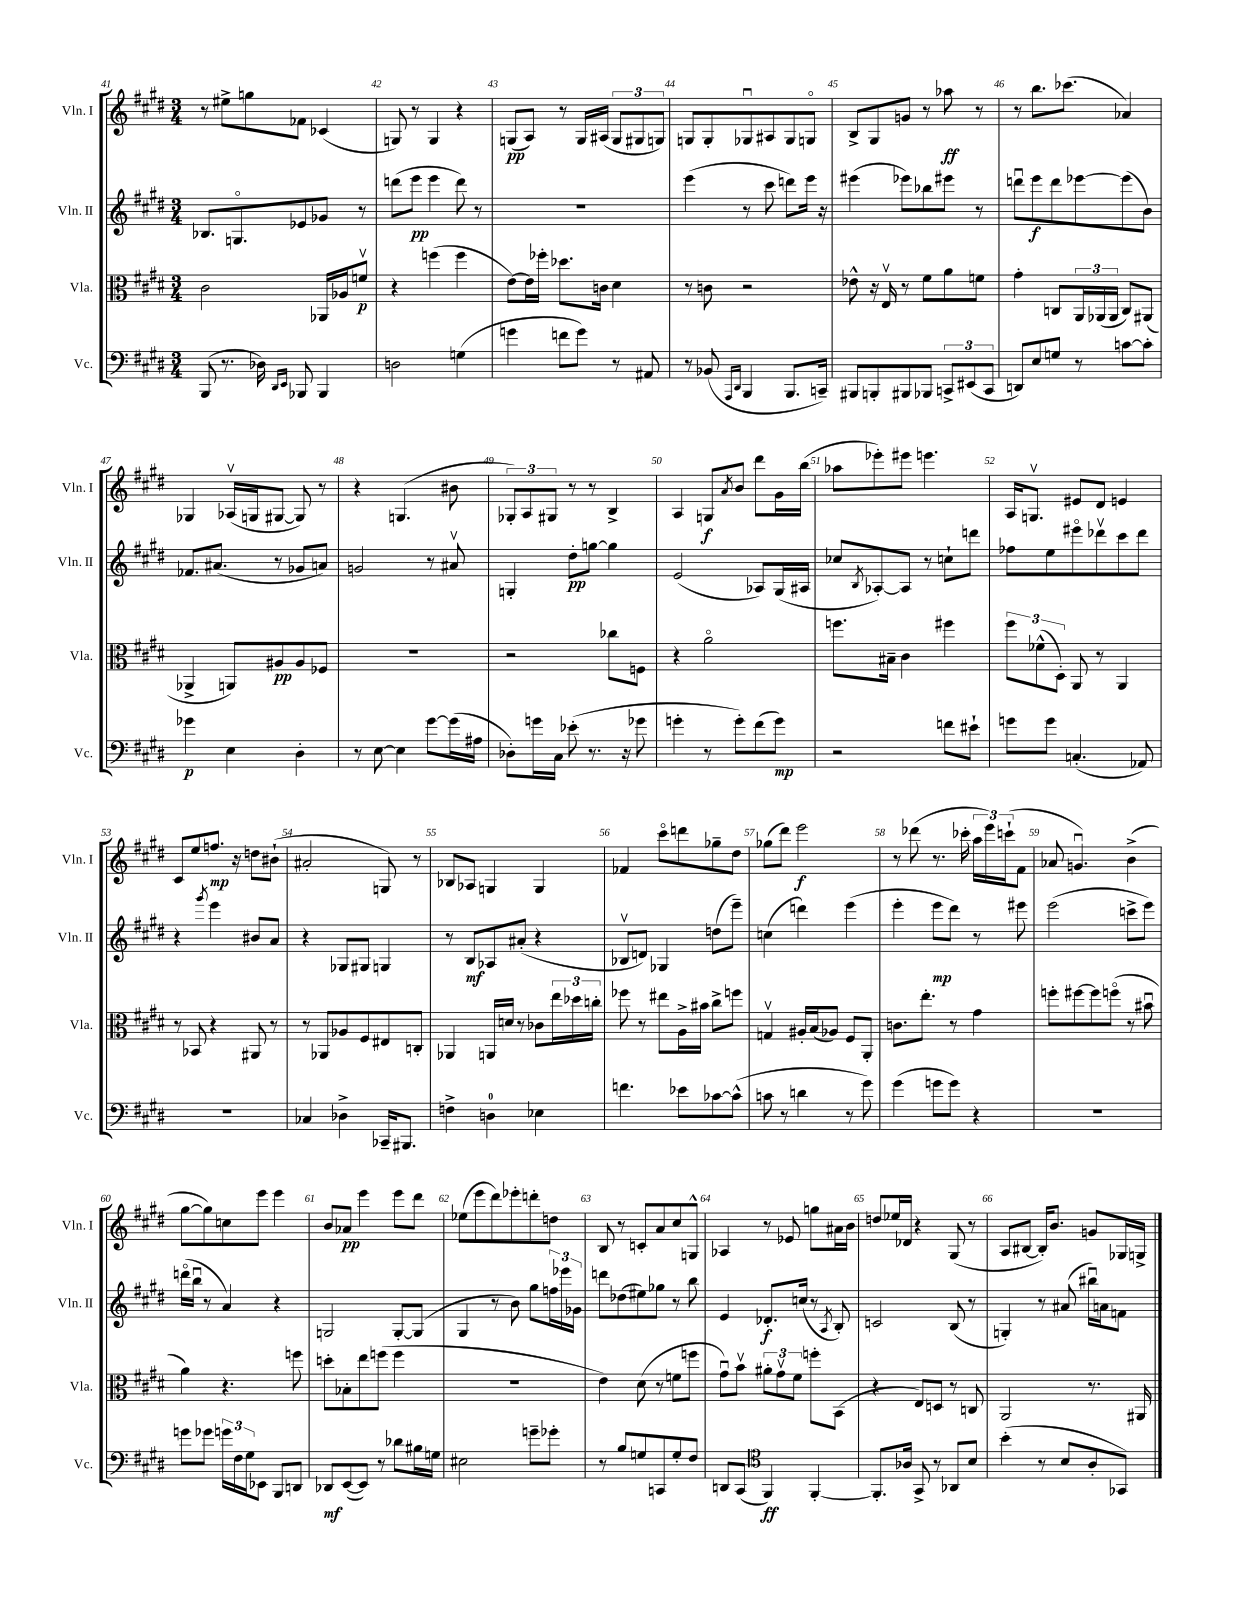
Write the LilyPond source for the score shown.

<<
\new StaffGroup <<
\new Staff = "s0" \with { instrumentName = "Vln. I" shortInstrumentName = "Vln. I" } {
    \clef treble \key e \major \numericTimeSignature \time 3/4
    r8 eis''8-> g''8 fes'8 ces'4( |
    g8) r8 g4 r4 |
    g8\pp( a8) r8 g16 ais16( \tuplet 3/2 { g8 gis8 g8) } |
    g8 g8-. ges8\downbow ais8 ges8 g8\flageolet |
    b8-> gis8 g'8 r8 aes''8\ff r8 |
    r8 b''8. ces'''8.( aes'4) |
    ges4 aes16\upbow( g16 gis8~ gis8) r8 |
    r4 g4.( bis'8 |
    \tuplet 3/2 { ges8-.) a8 gis8 } r8 r8 b4-> |
    a4 g8\f \acciaccatura { a'8 } b'8 dis'''8 gis'16 b''16( |
    aes''8 ees'''8-.) eis'''8 e'''4. |
    a16 g8.\upbow eis'8 dis'8 e'4 |
    cis'8 e''8 f''8.\mp r16 d''8 bis'8-!( |
    ais'2-. g8) r8 |
    bes8 aes8 g4 g4 |
    fes'4 cis'''8\flageolet d'''8 ges''8-- dis''8 |
    ges''8( dis'''8) e'''2\f |
    r8 des'''8( r8. ces'''16-. \tuplet 3/2 { a''16 e'''16) c'''16-!( } fis'8 |
    aes'8 g'4.\downbow) b'4->( |
    gis''8~ gis''8) c''8 e'''8 e'''4 |
    b'8 aes'8\pp e'''4 e'''8 dis'''8 |
    ees''8( e'''8 dis'''8) ees'''8-. d'''8-. d''8 |
    b8 r8 c'8-. a'8 cis''8 g8-^ |
    aes4 r8 ees'8 g''8 ais'16 b'16 |
    d''8 ees''16 des'16 r4 gis8( r8 |
    a8 bis8~ bis16-.) b'8. g'8 ges16 g16-> \bar "|." |
}
\new Staff = "s1" \with { instrumentName = "Vln. II" shortInstrumentName = "Vln. II" } {
    \clef treble \key e \major \numericTimeSignature \time 3/4
    bes8. g8.\flageolet ees'8 ges'8 r8 |
    d'''8( e'''8\pp e'''4 d'''8) r8 |
    R2. |
    e'''4( r8 cis'''8 d'''8) e'''16 r16 |
    eis'''4( ees'''8) bes''8 eis'''8 r8 |
    d'''8\downbow e'''8\f d'''8 ees'''8~ ees'''8( b'8) |
    fes'8. ais'8.( r8 ges'8 a'8) |
    g'2 r8 ais'8\upbow |
    g4-. dis''8-.\pp g''8~ g''4 |
    e'2( aes8) gis16( ais16 |
    ces''8 \acciaccatura { b8 } aes8~-.) aes8 r8 c''8-! d'''8 |
    fes''8 e''8 eis'''8\flageolet des'''8\upbow cis'''8 des'''8 |
    r4 \acciaccatura { gis'''8 } e'''4 bis'8 a'8 |
    r4 ges8 gis8 g4 |
    r8 b8\mf aes8 ais'8-.( r4 |
    bes8\upbow d'8) ges4 d''8( e'''8--) |
    c''4( d'''4) e'''4( |
    e'''4-. e'''8\mp dis'''8) r8 eis'''8 |
    e'''2( c'''8-> e'''8) |
    d'''16\flageolet( b''16\downbow r8 a'4) r4 |
    g2 g8~-. g8( |
    gis4 r8 b'8) gis''8 \tuplet 3/2 { f''16 ees'''16 ges'16 } |
    d'''8 des''8( eis''8) ges''8 r8 b''8 |
    e'4 des'8.-.\f c''16( r8 \acciaccatura { a8 } b8-.) |
    c'2 b8( r8 |
    g4-.) r8 ais'8( bis''16\downbow) a'16 f'8 \bar "|." |
}
\new Staff = "s2" \with { instrumentName = "Vla." shortInstrumentName = "Vla." } {
    \clef alto \key e \major \numericTimeSignature \time 3/4
    cis'2 aes,16 aes16 f'8\upbow\p |
    r4 f''4( f''4 |
    e'8~) e'16 fes''16-. des''8. c'16 dis'4 |
    r8 c'8 r2 |
    ees'8-^ r16 e16\upbow r8 fis'8 a'8 f'8 |
    gis'4-. c8 \tuplet 3/2 { a,16 aes,16( aes,16 } c8) ais,8( |
    aes,4-> a,8) ais8\pp ais8 fes8 |
    R2. |
    r2 ces''8 f8 |
    r4 a'2\flageolet |
    f''8. bis16-- cis'4 fis''4 |
    \tuplet 3/2 { fis''8 fes'8-^( dis8-.) } a,8 r8 a,4 |
    r8 bes,8 r4 ais,8 r8 |
    r8 aes,8 aes8 fis8 eis8 c8-. |
    aes,4 a,16 d'16 r8 ces'8 \tuplet 3/2 { e''16 des''16 c''16-. } |
    fes''8 r8 eis''8 a16-> bis'16 cis''8-> f''8 |
    g4\upbow ais16-. b16( aes8) fis8 a,8-. |
    c'8. e''8.-. r8 gis'4 |
    f''8-. fis''8~ fis''8 f''8\flageolet( r8 bis'8\downbow |
    a'4) r4. f''8 |
    d''8-. bes8-. e''8 f''8( f''4 |
    R2. |
    e'4) dis'8( r8 f'8 f''8 |
    gis'8\downbow) b'8\upbow \tuplet 3/2 { ais'8-. gis'8\upbow fis'8 } f''8-. b,8( |
    r4 e8) d8 r8 c8 |
    a,2 r8. ais,16 \bar "|." |
}
\new Staff = "s3" \with { instrumentName = "Vc." shortInstrumentName = "Vc." } {
    \clef bass \key e \major \numericTimeSignature \time 3/4
    b,,8( r8. des16) \grace { dis,16 e,16 } bes,,8 bes,,4 |
    d2 g4( |
    g'4 f'8 g'8) r8 ais,8 |
    r8 bes,8( \grace { a,,16 dis,16 } b,,4 b,,8. c,16--) |
    bis,,8 b,,8-. bis,,8 bes,,8 \tuplet 3/2 { c,8-> eis,8( c,8 } |
    d,8) e8 g8 r8 c'8~ c'8-. |
    ges'4\p e4 dis4-. |
    r8 e8~ e4 gis'8~ gis'16( ais16 |
    des8-.) g'16 cis16 ees'8-.( r8. r16 ges'8 |
    g'4-. r8 g'8-.) fis'8( g'8\mp) |
    r2 f'8 eis'8-! |
    g'8 g'8 c4.-.( aes,8) |
    R2. |
    ces4 des4-> ces,16-- bis,,8. |
    f4-> d4-0 ees4 |
    f'4. ees'8 ces'8~ ces'8-^( |
    c'8 r8 d'4 r8 gis'8) |
    gis'4( g'8 g'8) r4 |
    R2. |
    g'8 ges'8 \tuplet 3/2 { g'16 fis16 gis16 } ees,8 b,,8 d,8 |
    des,8\mf e,8~( e,8) r8 des'8 bis16 g16 |
    eis2 g'8-- ges'8-. |
    r8 b8 g8 c,8 g8-. fis8 |
    d,8 cis,8( \clef tenor fis,4\ff) fis,4~-. |
    fis,8.-. aes16 gis,8-> r8 aes,8 b8 |
    b'4-.( r8 b8 a8-. ges,8) \bar "|." |
}
>>
>>
\layout { \context { \Score currentBarNumber = #41 \override BarNumber.break-visibility = ##(#f #t #t) barNumberVisibility = #all-bar-numbers-visible } }
